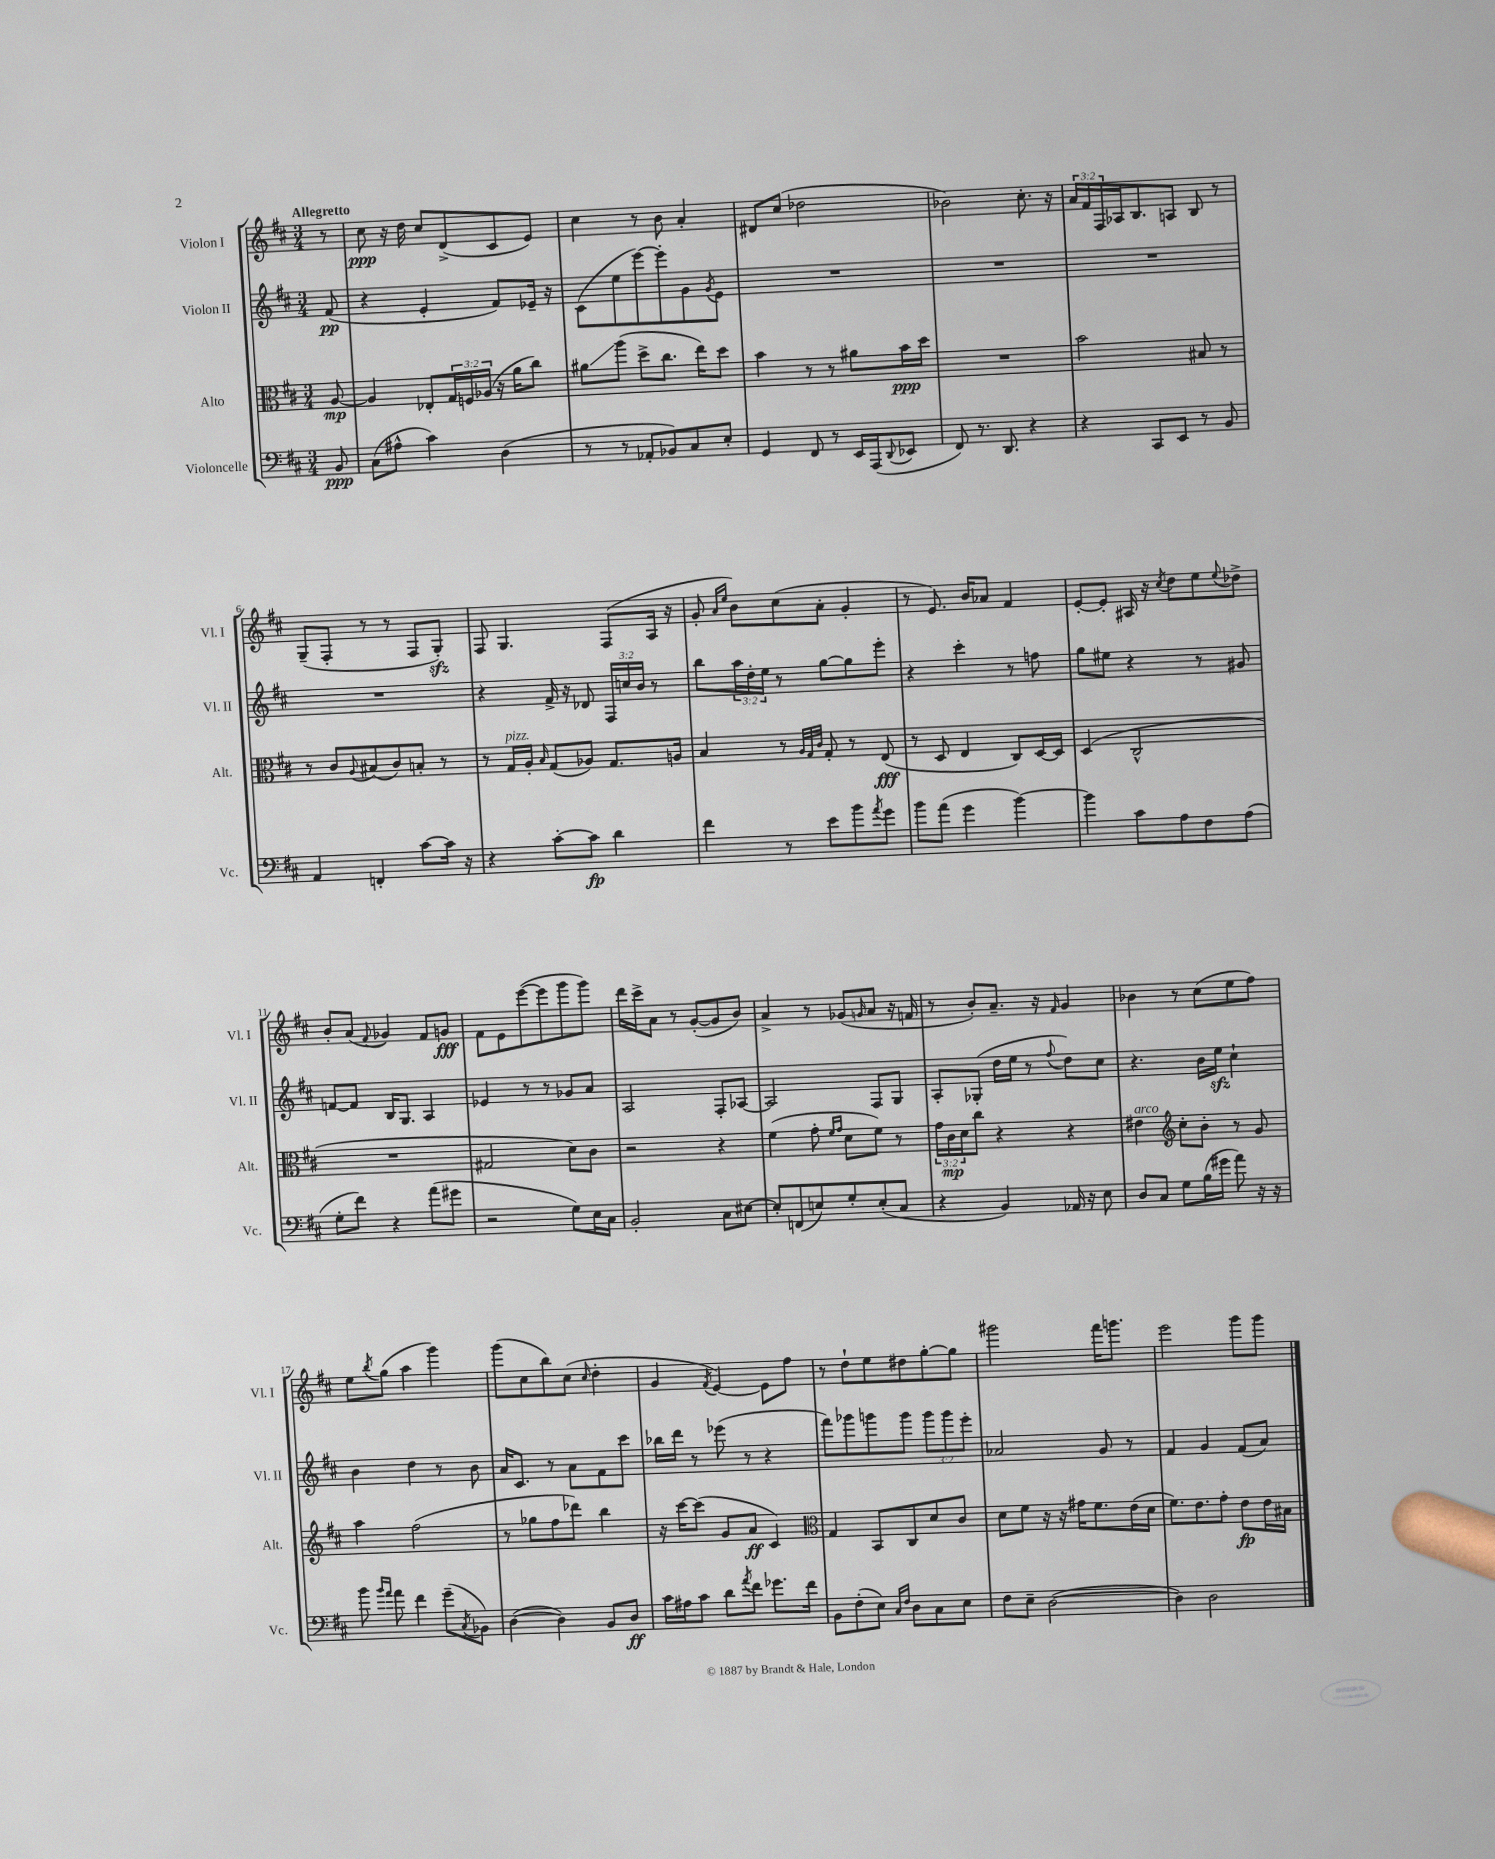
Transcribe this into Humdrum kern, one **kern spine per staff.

**kern	**kern	**kern	**kern
*staff4	*staff3	*staff2	*staff1
*clefF4	*clefC3	*clefG2	*clefG2
*k[f#c#]	*k[f#c#]	*k[f#c#]	*k[f#c#]
*M3/4	*M3/4	*M3/4	*M3/4
8BB	[8A	(8f#	8r
=	=	=	=
(8C#	4A]	4r	8cc#
8A#^^	.	.	16r
.	.	.	16dd
4c#)	8E-'	4e'	8cc#
.	24G	.	(8d^
.	24F	.	.
.	(24A-	.	.
(4D	16r	8f#)	8c#
.	16a	.	.
.	8cc#)	16e-~	8e)
.	.	16r	.
=	=	=	=
8r	8a#	(8c#	4cc#
8r	(8aa	8ee	.
8AA-'	8dd^	[8eee)	8r
8BB-)	8.cc#	8eee']	8b
8C#	.	8g	4a'
.	16ee)	.	.
.	.	8qg	.
8E'	8dd	8e	.
=	=	=	=
4GG	4b	2.r	8d#
.	.	.	(8cc#
8FF#	8r	.	2dd-
8r	8r	.	.
16EE	8a#	.	.
(16AAA	.	.	.
8qqDD	.	.	.
8EE-	16b	.	.
.	16dd	.	.
=	=	=	=
8FF#)	2.r	2.r	2b-)
8.r	.	.	.
8.DD	.	.	.
4r	.	.	8.cc#'
.	.	.	16r
=	=	=	=
4r	2b	2.r	24a
.	.	.	24f#
.	.	.	24F#
.	.	.	16A-
.	.	.	8.B
8CC#	.	.	.
8EE	.	.	8A
8r	8B#	.	8B
8BB	8r	.	8r
=	=	=	=
4AA	8r	2.r	(8G~
.	8c#	.	8F#'
.	8qqA	.	.
4FF'	(8B#	.	8r
.	8c#)	.	8r
[8c#	8B'	.	8F#
16c#]	8r	.	8G')
16r	.	.	.
=	=	=	=
4r	8r	4r	8F#
.	16G	.	4.G
.	16A'	.	.
.	16qqB	.	.
[8c#'	(8G	16f#^	.
.	.	16r	.
8c#]	8A-)	8d-	.
4d	8.G	24F#	(8F#
.	.	24cc	.
.	.	24b	.
.	.	8r	16A
.	16A	.	16r
=	=	=	=
4f#	4B	8bb	8g'
.	.	.	16qqa
.	.	.	16qqee
.	.	24aa	8b)
.	.	24dd'	.
.	.	24ee	.
8r	8r	8r	(8cc#
.	32qqA	.	.
.	32qqG	.	.
.	32qqc#	.	.
8e	8G'	[8gg	8a'
8b	8r	8gg]	4g'
8qa	.	.	.
8g	(8E	8eee'	.
=	=	=	=
8b	8r	4r	8r
(8a	8D	.	8.e)
4g	4E	4ccc#'	.
.	.	.	16b
.	.	.	8a-
[4b)	8C#)	8r	4f#
.	[16D	8ff	.
.	16D]	.	.
=	=	=	=
4b]	(4D	8gg	[8e'
.	.	8ee#	8e']
8c#	2C#^^	4r	16A#
.	.	.	16r
.	.	.	8qcc#
8A	.	.	8dd
8F#	.	8r	8ee
.	.	.	8qqee
(8A	.	8g#	8dd-^
=	=	=	=
8G'	2.r	[8f	8b'
8f#)	.	8f]	(8a
.	.	.	8qqf#
4r	.	16B	4g-)
.	.	8.G	.
(8a	.	4A	8f#
8g#	.	.	8g
=	=	=	=
2r	2G#	4e-	8f#
.	.	.	8e
.	.	8r	([8eee
.	.	8r	8eee]
8G)	8d)	8g-	8ggg
16E	8c#	8a	8ggg)
16C#	.	.	.
=	=	=	=
2BB'	2r	2A	16ddd
.	.	.	16ccc#^
.	.	.	8a
.	.	.	8r
.	.	.	([8g'
8C#	4r	8F#'	8g]
[8E#	.	[8A-	8b)
=	=	=	=
8E#']	(4f#	2A-]	4a^
(8FF	.	.	.
8E)	8g'	.	8r
.	16qqf#	.	.
.	16qqg	.	.
8G'	8d	.	(8g-
.	.	.	16qqg
(8E'	8f#)	8F#	8a
8C#	8r	8G	16r
.	.	.	16f
=	=	=	=
4r	24g	8A'	8r
.	24c#	.	.
.	24d	.	.
.	8cc#	(8G-'	8b')
4BB)	4r	16dd	8.a~
.	.	16ee	.
.	.	8r	.
.	.	.	16r
.	.	8qqff#	16qqf#
16AA-	4r	8dd)	4g
16r	.	.	.
8E	.	8cc#	.
=	=	=	=
8D	4e#	4.r	4b-
8C#	.	.	.
*	*clefG2	*	*
8G	8cc#'	.	8r
(16B	8b'	16b	(8cc#
16g#	.	16ee	.
8a)	8r	4cc#`	8ee
16r	8g	.	8ff#)
16r	.	.	.
=	=	=	=
8b	4aa	4b	8ee
16qqb	.	.	.
16qqa	.	.	8qbb
8a	.	.	(8gg
4f#	(2ff#	4dd	4aa
(8g~	.	8r	4ggg)
8qC#	.	.	.
8BB-)	.	8b	.
=	=	=	=
([4D	8r	16a	(8ggg
.	.	8.c#	.
.	8gg-	.	8cc#
4D])	8ff#	8r	8bb)
.	8ddd-)	8a	(8cc#
.	.	.	16qqcc#
8BB	4bb	8f#	4dd'
8D	.	8ccc#	.
=	=	=	=
16c#	16r	16bb-	4g
16A#	[16ccc#	16ddd	.
8c#	(8ccc#]	8r	.
.	.	.	8qf#
8d	8g	(8eee-	[4e)
8qa	.	.	.
8f#	8a	8r	.
8.g-	4c#)	4r	8e]
.	.	.	8ff#
16f#	.	.	.
=	=	=	=
*	*clefC3	*	*
8BB	4G	8fff#)	8r
(8F#'	.	8ggg-	8dd`
8E)	8BB	8ggg	8ee
16qqC#	.	.	.
16qqF#	.	.	.
8D	8C#	8ggg	8dd#
8C#	8d	12ggg	[8gg'
.	.	12ggg	.
8E	8c#	.	8gg]
.	.	12eee'	.
=	=	=	=
8F#	8d	2a-	2ggg#
8E~	8f#	.	.
([2D	16r	.	.
.	16r	.	.
.	16g#	.	.
.	8.f#	.	.
.	.	8g	16fff#
.	.	.	8.ggg
.	(16e	8r	.
.	16d	.	.
=	=	=	=
4D])	8.f#)	4f#	2eee
.	8.e	.	.
2D	.	4g	.
.	8g'	.	.
.	8e	(8f#	8ggg
.	16e	8a)	8ggg
.	16B#	.	.
==	==	==	==
*-	*-	*-	*-
